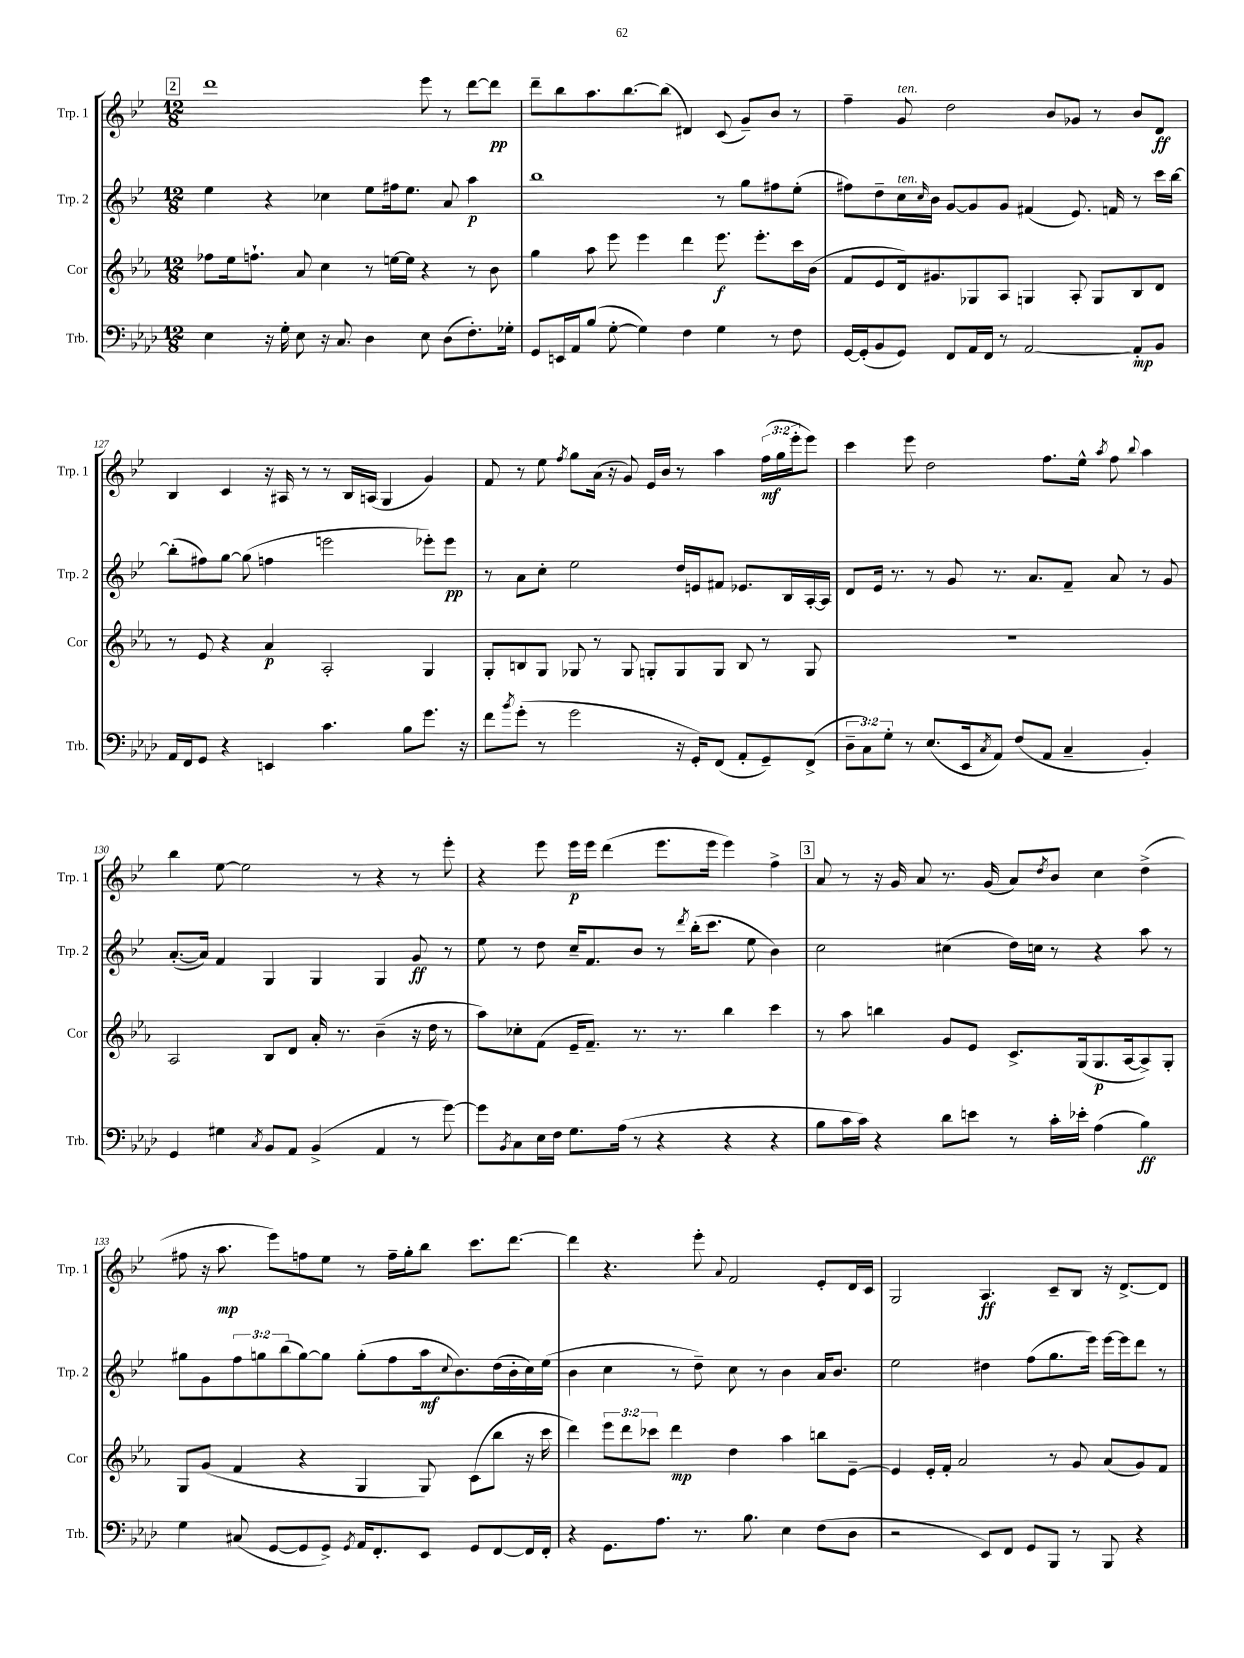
<<
\new StaffGroup <<
\new Staff = "s0" \with { instrumentName = "Trp. 1" shortInstrumentName = "Trp. 1" } {
    \clef treble \key bes \major \numericTimeSignature \time 12/8 \override Staff.TupletNumber.text = #tuplet-number::calc-fraction-text
    \mark \markup { \box "2" } d'''1 ees'''8 r8 d'''8~ d'''8\pp |
    d'''8-- bes''8 a''8. bes''8.~ bes''8( dis'4) c'8( g'8--) bes'8 r8 |
    f''4-- g'8^\markup { \italic "ten." } d''2 bes'8 ges'8 r8 bes'8 d'8\ff |
    bes4 c'4 r16 ais16 r8 r8 bes16 a16( g4 g'4) |
    f'8 r8 ees''8 \acciaccatura { f''8 } g''8 a'16( r16 g'8) ees'16 bes'16 r8 a''4 \tuplet 3/2 { f''16\mf( g''16 ees'''16-. } ees'''8) |
    c'''4 ees'''8 d''2 f''8. ees''16-^ \acciaccatura { a''8 } f''8 \appoggiatura { bes''8 } a''4 |
    bes''4 ees''8~ ees''2 r8 r4 r8 ees'''8-. |
    r4 ees'''8 ees'''16\p ees'''16 d'''4( ees'''8. ees'''16 ees'''4) f''4-> |
    \mark \markup { \box "3" } a'8 r8 r16 g'16 a'8 r8. g'16( a'8) \acciaccatura { d''8 } bes'8 c''4 d''4->( |
    fis''8 r16 a''8.\mp ees'''8) f''8 ees''8 r8 f''16-- g''16-. bes''8 c'''8. d'''8.~ |
    d'''4 r4. ees'''8-. \appoggiatura { a'8 } f'2 ees'8-. d'16 c'16 |
    g2 a4.\ff c'8-- bes8 r16 d'8.~-> d'8 \bar "|." |
}
\new Staff = "s1" \with { instrumentName = "Trp. 2" shortInstrumentName = "Trp. 2" } {
    \clef treble \key bes \major \numericTimeSignature \time 12/8 \override Staff.TupletNumber.text = #tuplet-number::calc-fraction-text
    \mark \markup { \box "2" } ees''4 r4 ces''4 ees''8 fis''16 ees''8. a'8 a''4\p |
    bes''1 r8 g''8 fis''8 ees''8-.( |
    fis''8) d''8-- c''16^\markup { \italic "ten." } \grace { c''16 } bes'16 g'8~ g'8 g'8 fis'4( ees'8.) f'16 r8 c'''16 bes''16~ |
    bes''8-.( fis''8) g''8~ g''8( f''4 e'''2 ees'''8-.) ees'''8\pp |
    r8 a'8 c''8-. ees''2 d''16 e'16 fis'8 ees'8. bes16 a16~-. a16 |
    d'8 ees'16 r8. r8 g'8 r8. a'8. f'8-- a'8 r8 g'8 |
    a'8.~-.( a'16) f'4 g4 g4 g4 g'8\ff r8 |
    ees''8 r8 d''8 c''16-- f'8. bes'8 r8 \acciaccatura { d'''8 } bes''16-.( c'''8. ees''8 bes'4) |
    \mark \markup { \box "3" } c''2 cis''4( d''16) c''16 r8 r4 a''8 r8 |
    gis''8 g'8 \tuplet 3/2 { f''8 g''8 bes''8( } g''8~) g''8 g''8-.( f''8 a''16\mf \appoggiatura { c''8 } bes'8.) d''16( bes'16-. c''16) ees''16( |
    bes'4 c''4 r8 d''8--) c''8 r8 bes'4 a'16 bes'8. |
    ees''2 dis''4 f''8( g''8. ees'''16) ees'''16~ ees'''16 d'''8 r8 \bar "|." |
}
\new Staff = "s2" \with { instrumentName = "Cor" shortInstrumentName = "Cor" } {
    \clef treble \key ees \major \numericTimeSignature \time 12/8 \override Staff.TupletNumber.text = #tuplet-number::calc-fraction-text
    \mark \markup { \box "2" } fes''8 ees''16 f''8.-! aes'8 c''4 r8 e''16~ e''16 r4 r8 bes'8 |
    g''4 aes''8 ees'''8 ees'''4 d'''4 ees'''8.\f ees'''8.-. c'''16 bes'16( |
    f'8 ees'8 d'16) gis'8. ges8 aes8 g4 aes8-. g8 bes8 d'8 |
    r8 ees'8 r4 aes'4\p aes2-. g4 |
    g8-. b8 g8 ges8 r8 ges8 g8-. g8 g8 b8 r8 g8 |
    R1. |
    aes2 bes8 d'8 aes'16-. r8. bes'4--( r16 d''16 r8 |
    aes''8) ces''8-. f'8( ees'16-- f'8.--) r8. r8. bes''4 c'''4 |
    \mark \markup { \box "3" } r8 aes''8 b''4 g'8 ees'8 c'8.-> g16( g8.\p aes16~ aes8->) g8-. |
    g8 g'8( f'4 r4 g4 g8) c'8( bes''8 r16 c'''16 |
    d'''4) \tuplet 3/2 { ees'''8 d'''8 ces'''8 } d'''4\mp d''4 aes''4 b''8 ees'8~-- |
    ees'4 ees'16-. f'16-. aes'2 r8 g'8 aes'8( g'8) f'8 \bar "|." |
}
\new Staff = "s3" \with { instrumentName = "Trb." shortInstrumentName = "Trb." } {
    \clef bass \key aes \major \numericTimeSignature \time 12/8 \override Staff.TupletNumber.text = #tuplet-number::calc-fraction-text
    \mark \markup { \box "2" } ees4 r16 g16-. ees8 r16 c8. des4 ees8 des8( f8.-.) ges16-. |
    g,8 e,16 aes,16 bes8( g8~-. g4) f4 g4 r8 f8 |
    g,16~ g,16-.( bes,8 g,8) f,8 aes,16 f,16 r8 aes,2~ aes,8-.\mp bes,8 |
    aes,16 f,16 g,8 r4 e,4 c'4. bes8 g'8. r16 |
    f'8 \acciaccatura { bes'8 } g'8-.( r8 g'2 r16 g,16-.) f,8( aes,8-. g,8--) f,8->( |
    \tuplet 3/2 { des8-- c8) g8-. } r8 ees8.( ees,16 \acciaccatura { c8 } aes,8) f8( aes,8 c4-- bes,4-.) |
    g,4 gis4 \acciaccatura { c8 } bes,8 aes,8 bes,4->( aes,4 r8 g'8~) |
    g'8 \acciaccatura { bes,8 } c8 ees16 f16 g8. aes16( r8 r4 r4 r4 |
    \mark \markup { \box "3" } bes8 c'16 c'16) r4 des'8 e'8 r8 c'16-. ees'16-. aes4( bes4\ff) |
    g4 cis8( g,8~ g,8 g,8->) \acciaccatura { g,8 } aes,16 f,8.-. ees,8 g,8 f,8~ f,16 f,16-. |
    r4 g,8. aes8. r8. bes8. ees4 f8( des8 |
    r2 ees,8) f,8 g,8 bes,,8 r8 bes,,8 r4 \bar "|." |
}
>>
>>
\layout { \context { \Score currentBarNumber = #124 } }
